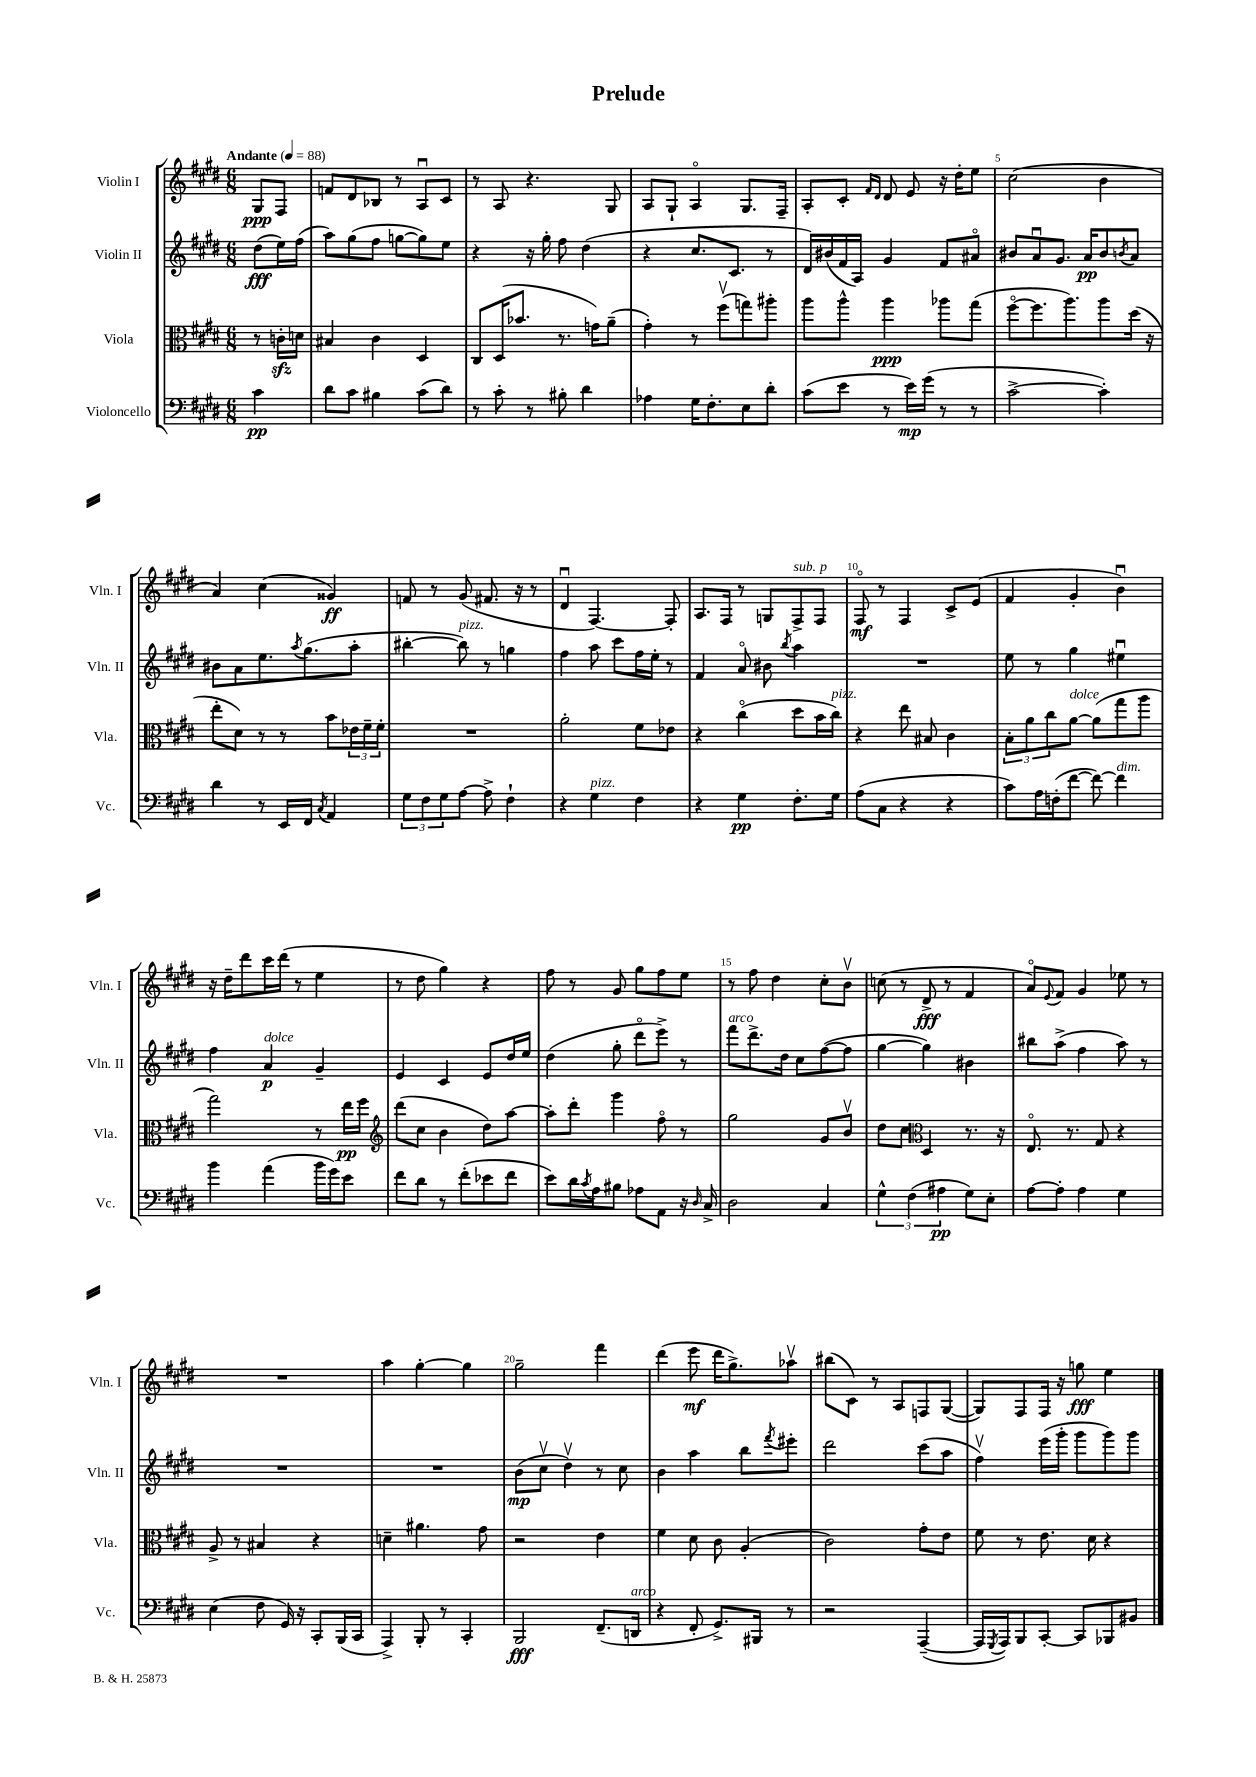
\header { title = "Prelude" }
<<
\new StaffGroup <<
\new Staff = "s0" \with { instrumentName = "Violin I" shortInstrumentName = "Vln. I" } {
    \clef treble \key e \major \numericTimeSignature \time 6/8 \partial 4 \tempo "Andante" 4 = 88
    gis8\ppp fis8 |
    f'8 dis'8 bes8 r8 a8\downbow cis'8 |
    r8 a8 r4. gis8 |
    a8 gis8-! a4\flageolet gis8. fis16-- |
    a8-. cis'8-. \grace { fis'16 dis'16 } dis'8 e'8 r16 dis''16-. e''8 |
    cis''2( b'4 |
    a'4) cis''4( gisis'4\ff) |
    f'8 r8 gis'8( fis'8. r16 r8 |
    dis'4\downbow fis4.~) fis8-. |
    a8. fis16 r8 g8 fis8->^\markup { \italic "sub. p" } fis8 |
    fis8\flageolet\mf r8 fis4 cis'8-> e'8( |
    fis'4 gis'4-. b'4\downbow) |
    r16 dis''16-- dis'''8 cis'''16 dis'''16( r8 e''4 |
    r8 dis''8 gis''4) r4 |
    fis''8 r8 gis'8 gis''8 fis''8 e''8 |
    r8 fis''8 dis''4 cis''8-. b'8\upbow |
    c''8( r8 dis'8->\fff r8 fis'4 |
    a'8\flageolet) \appoggiatura { e'8 } fis'8 gis'4 ees''8 r8 |
    R2. |
    a''4 gis''4~-. gis''4 |
    gis''2-- fis'''4 |
    dis'''4( e'''8\mf dis'''16 gis''8.->) aes''8\upbow |
    bis''8( cis'8) r8 a8 f8 gis8~( |
    gis8) fis8 fis16 r16 g''8\fff e''4 \bar "|." |
}
\new Staff = "s1" \with { instrumentName = "Violin II" shortInstrumentName = "Vln. II" } {
    \clef treble \key e \major \numericTimeSignature \time 6/8 \partial 4
    dis''8\fff( e''16) fis''16( |
    a''8) gis''8( fis''8 g''8~ g''8) e''8 |
    r4 r16 gis''16-. fis''8 dis''4( |
    r4 cis''8. cis'8. r8 |
    dis'16) bis'16( fis'16 a16) gis'4 fis'8 ais'8\flageolet |
    bis'8 a'8\downbow gis'8. a'16\pp bis'8 \acciaccatura { b'8 } a'8 |
    bis'8 a'8 e''8. \acciaccatura { a''8 } gis''8.( a''8-. |
    bis''4~-. bis''8^\markup { \italic "pizz." }) r8 g''4 |
    fis''4 a''8 cis'''8 fis''16 e''16-. r8 |
    fis'4 a'8\flageolet bis'8 \acciaccatura { b''8 } a''4 |
    R2. |
    e''8 r8 gis''4 eis''4\downbow |
    fis''4 a'4\p^\markup { \italic "dolce" } gis'4-- |
    e'4 cis'4 e'8 dis''16 e''16 |
    dis''4( gis''8-. dis'''8\flageolet e'''8->) r8 |
    fis'''8^\markup { \italic "arco" } dis'''8.-> dis''16 cis''8 fis''8~( fis''8 |
    gis''4~ gis''4) bis'4 |
    bis''8 a''8->( fis''4 a''8) r8 |
    R2. |
    R2. |
    b'8\mp( cis''8\upbow dis''4\upbow) r8 cis''8 |
    b'4 a''4 b''8 \acciaccatura { fis'''8 } eis'''8-. |
    dis'''2 cis'''8( a''8 |
    fis''4\upbow) e'''16( gis'''16-. gis'''8 gis'''8) gis'''8 \bar "|." |
}
\new Staff = "s2" \with { instrumentName = "Viola" shortInstrumentName = "Vla." } {
    \clef alto \key e \major \numericTimeSignature \time 6/8 \partial 4
    r8 c'16-.\sfz d'16 |
    bis4 cis'4 dis4 |
    cis8 dis16( bes'8. r8. g'16) a'8--( |
    gis'4-.) r8 fis''8\upbow( g''8) ais''8-. |
    a''8 a''8-^ a''4\ppp aes''8 gis''8( |
    fis''8~\flageolet fis''8. a''8.) a''8 dis''16( r16 |
    e''8-. dis'8) r8 r8 b'8 \tuplet 3/2 { ees'16 fis'16-- fis'16-. } |
    R2. |
    a'2-. fis'8 ees'8 |
    r4 cis''4\flageolet( dis''8 b'16 cis''16^\markup { \italic "pizz." }) |
    r4 e''8 bis8 cis'4 |
    \tuplet 3/2 { b8-. a'8 cis''8 } a'8~^\markup { \italic "dolce" } a'8( gis''8 a''8 |
    gis''2) r8 e''16\pp fis''16 |
    \clef treble dis'''8( cis''8 b'4 dis''8) a''8~ |
    a''8-. dis'''8-. gis'''4 fis''8\flageolet r8 |
    gis''2 gis'8 b'8\upbow |
    dis''8 cis''8 \clef alto dis4 r8. r16 |
    e8.\flageolet r8. gis8 r4 |
    a8-> r8 bis4 r4 |
    d'4-- ais'4. gis'8 |
    r2 e'4 |
    fis'4 dis'8 cis'8 a4-.( |
    cis'2) gis'8-. e'8 |
    fis'8 r8 e'8. dis'16 r4 \bar "|." |
}
\new Staff = "s3" \with { instrumentName = "Violoncello" shortInstrumentName = "Vc." } {
    \clef bass \key e \major \numericTimeSignature \time 6/8 \partial 4
    cis'4\pp |
    dis'8 cis'8 bis4 cis'8( dis'8) |
    r8 cis'8-. r8 bis8-. dis'4 |
    aes4 gis16 fis8.-. e8 dis'8-. |
    cis'8( e'8 r8 e'16\mp) gis'16( r8 r8 |
    cis'2~-> cis'4-.) |
    dis'4 r8 e,16 fis,16 \acciaccatura { cis8 } a,4 |
    \tuplet 3/2 { gis8 fis8 gis8 } a8~ a8-> fis4-! |
    r4 gis4^\markup { \italic "pizz." } fis4 |
    r4 gis4\pp fis8.-. gis16 |
    a8( cis8 r4 r4 |
    cis'8) a16 f16-.( fis'8~ fis'8~) fis'4^\markup { \italic "dim." } |
    b'4 a'4( b'16 gis'16) e'8 |
    fis'8 dis'8 r8 fis'8-.( ees'8 fis'8 |
    e'8) dis'16 \acciaccatura { cis'8 } a16 bis8 aes8 a,8 r16 \grace { dis16 } cis16-> |
    dis2 cis4 |
    \tuplet 3/2 { gis4-^ fis4( ais4\pp } gis8) e8-. |
    a8~ a8-. a4 gis4 |
    e4( fis8 gis,16) r16 cis,8-. b,,16( cis,16 |
    a,,4->) b,,8-. r8 cis,4-. |
    b,,2\fff fis,8.--( d,16^\markup { \italic "arco" } |
    r4 fis,8-. gis,8.->) bis,,16 r8 |
    r2 a,,4~--( |
    a,,16 \acciaccatura { gis,,8 } a,,16) b,,8 cis,8~-. cis,8 bes,,8 bis,8 \bar "|." |
}
>>
>>
\layout { \context { \Score \override BarNumber.break-visibility = ##(#f #t #t) barNumberVisibility = #(every-nth-bar-number-visible 5) } }
